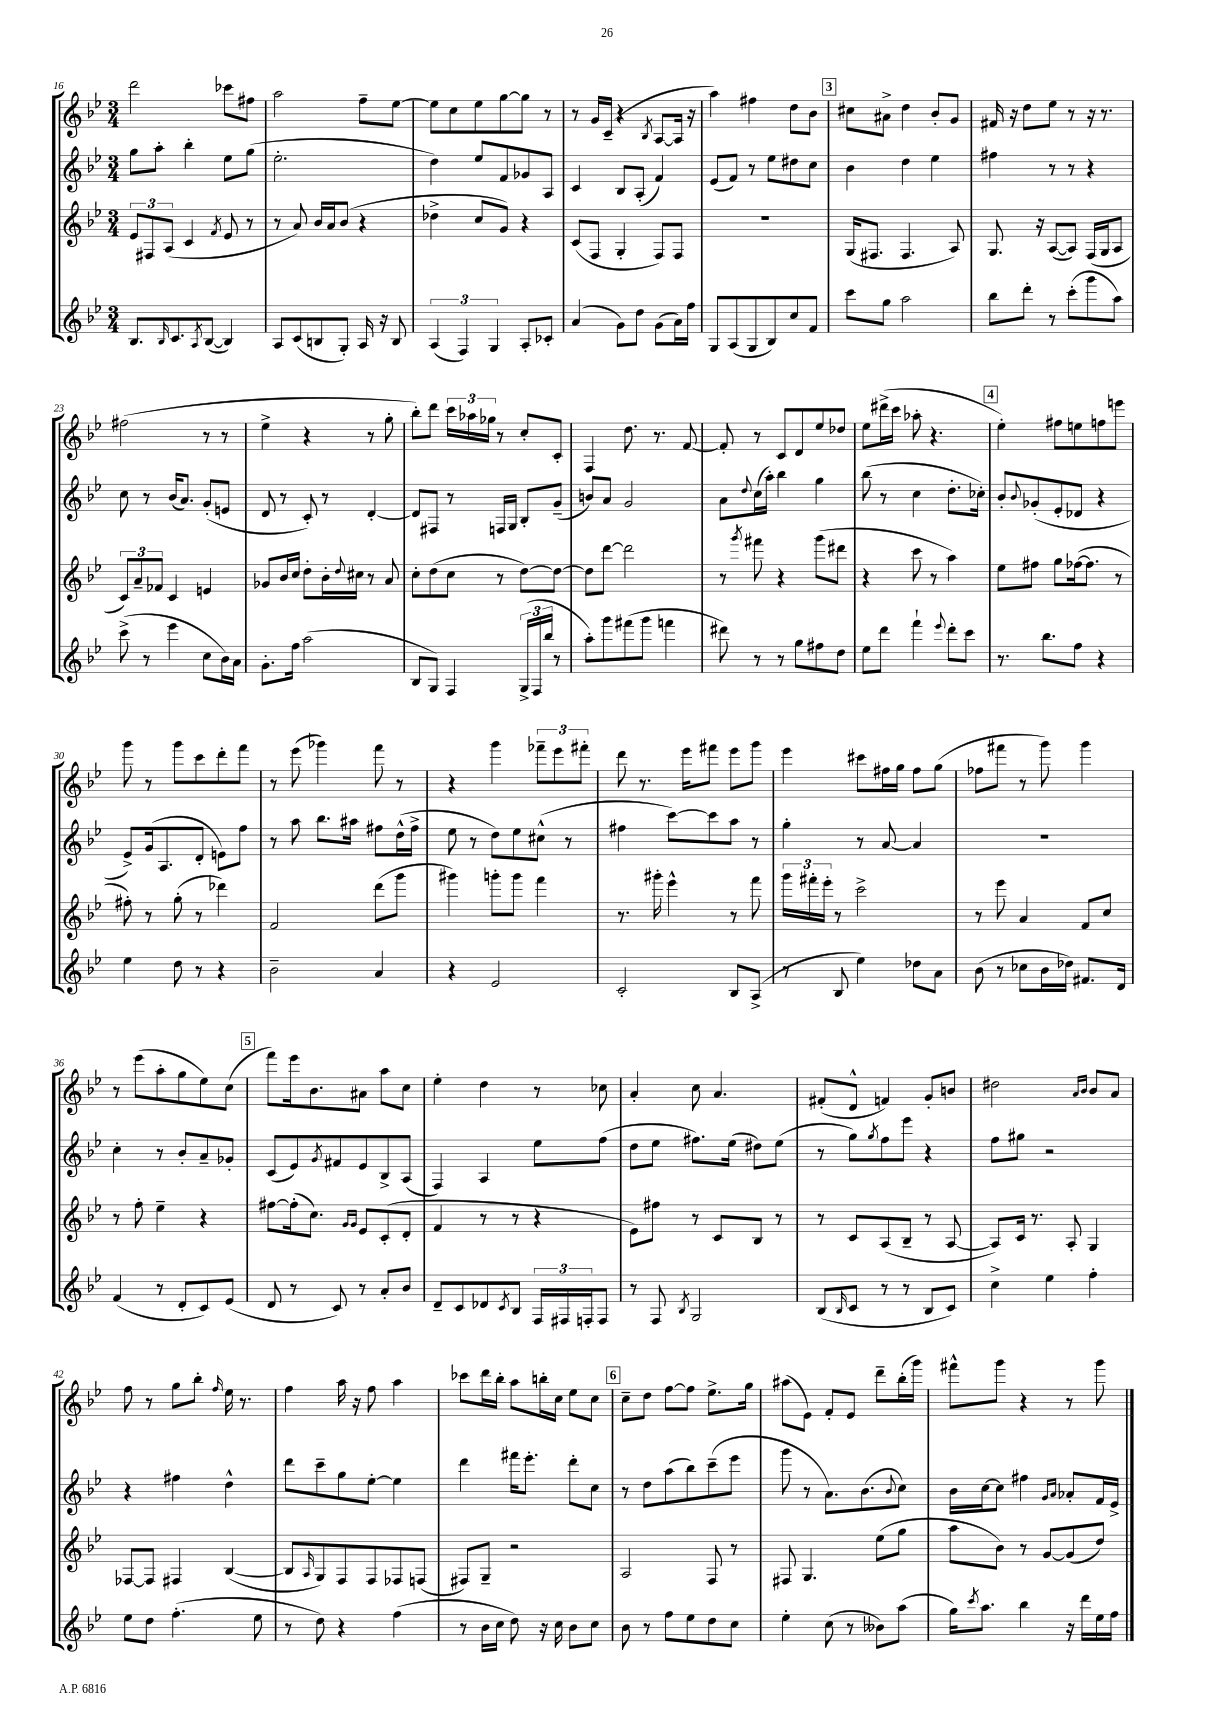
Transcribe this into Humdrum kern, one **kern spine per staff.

**kern	**kern	**kern	**kern
*staff4	*staff3	*staff2	*staff1
*clefG2	*clefG2	*clefG2	*clefG2
*k[b-e-]	*k[b-e-]	*k[b-e-]	*k[b-e-]
*M3/4	*M3/4	*M3/4	*M3/4
8.B-	12e-	8gg	2ddd
.	12F#	.	.
.	.	8aa'	.
.	(12A	.	.
16qqB-	.	.	.
8.c	.	.	.
.	4c	4bb-'	.
8qA	.	.	.
([8B-	.	.	.
.	8qf	.	.
4B-])	8e-	8ee-	8ccc-
.	8r	(8gg	8ff#
=	=	=	=
8A	8r	2.ee-'	2aa
(8c	8a)	.	.
8B	16b-	.	.
.	16a	.	.
8G')	(8b-	.	.
16A	4r	.	8ff~
16r	.	.	.
8B	.	.	[8ee-
=	=	=	=
(6A	4dd-^	4dd)	8ee-]
.	.	.	8cc
6F)	.	.	.
.	8cc	8ee-	8ee-
6G	.	.	.
.	8g)	8f	[8gg
8A'	4r	8g-	8gg]
8c-'	.	8A	8r
=	=	=	=
(4a	(8c	4c	8r
.	8F	.	16g
.	.	.	(16c~
8g)	4G'	8B-	4r
8dd	.	(8A'	.
.	.	.	8qB-
(8g	8F)	4f)	[8A
16a)	8F	.	16A]
16ff	.	.	16r
=	=	=	=
8G	2.r	(8e-	4aa)
(8A	.	8f)	.
8G	.	8r	4ff#
8B-)	.	8ee-	.
8cc	.	8dd#	8dd
8f	.	8cc	8b-
=	=	=	=
8ccc	(16G	4b-	8cc#
.	8.F#	.	.
8gg	.	.	8a#^
2aa	4.F#	4dd	4dd
.	.	4ee-	8b-'
.	8A)	.	8g
=	=	=	=
8bb-	8.G	4ff#	16f#
.	.	.	16r
8ddd'	.	.	8dd
.	16r	.	.
8r	([8A	8r	8ee-
(8ccc'	8A])	8r	8r
8ggg	(16F	4r	16r
.	16G	.	8.r
8aa)	8A	.	.
=	=	=	=
(8ccc^	12c)	8cc	(2ff#
.	12a~	.	.
8r	.	8r	.
.	12f-	.	.
4eee-	4c	(16b-	.
.	.	8.a)	.
8cc	4e	(8g'	8r
16b-)	.	8e	8r
16a	.	.	.
=	=	=	=
8.g'	8g-	8d	4ee-^
.	16b-	8r	.
16ff	16cc	.	.
(2aa	8dd'	8c')	4r
.	16b-'	8r	.
.	8qqdd	.	.
.	16cc#	.	.
.	8r	[4d'	8r
.	8a	.	8gg'
=	=	=	=
8B-	8cc'	8d]	8bb-')
8G)	(8dd	8F#	8ddd
4F	8cc	8r	24ccc
.	.	.	24aa-
.	.	.	24gg-
.	8r	16F	8r
.	.	16G	.
(24G^	[8dd)	8B-'	8cc'
24F	.	.	.
24bb-	.	.	.
8r	8dd_	(8g~	8c'
=	=	=	=
8aa')	8dd]	8b)	4F
8ggg	[8ddd	8a	.
(8fff#	2ddd]	2g	8.dd
8ggg	.	.	.
.	.	.	8.r
4fff	.	.	.
.	.	.	[8f
=	=	=	=
8ddd#)	8r	8a	8f']
.	8qggg	8qqdd	.
8r	8fff#	(16cc	8r
.	.	16aa')	.
8r	4r	4bb-	8c
8gg	.	.	8d
8ff#	(8ggg	4gg	8ee-
8dd	8ddd#	.	8dd-
=	=	=	=
8ee-	4r	(8bb-	8ee-
8ddd	.	8r	(16ddd#^
.	.	.	16ccc
4fff`	8ccc	4cc	8aa-'
.	8r	.	4.r
8qqeee-	.	.	.
8ddd'	4aa)	8.dd'	.
8ccc	.	.	.
.	.	16cc-')	.
=	=	=	=
8.r	8ee-	8b-'	4ee-')
.	.	8qqb-	.
.	8ff#	(8g-'	.
8.bb-	.	.	.
.	8gg	8e-'	8ff#
8ff	([16ff-	8d-	8ee
.	8.ff-]	.	.
4r	.	4r	8ff
.	8r	.	8eee
=	=	=	=
4ee-	8ff#')	8e-^)	8ggg
.	8r	(16g	8r
.	.	8.A	.
8dd	(8gg'	.	8ggg
8r	8r	8d'	8ccc
4r	4ddd-)	8e)	8ddd'
.	.	8ff	8fff
=	=	=	=
2b-~	2f	8r	8r
.	.	8aa	(8eee-
.	.	8.bb-	4ggg-)
.	.	16aa#	.
4a	(8ddd	8ff#	8fff
.	8ggg	(16dd^^	8r
.	.	16ff#^	.
=	=	=	=
4r	4ggg#)	8ee-	4r
.	.	8r	.
2e-	8ggg'	8dd)	4ggg
.	8ggg	8ee-	.
.	4fff	(8cc#^^	12fff-~
.	.	.	12eee-
.	.	8r	.
.	.	.	12fff#'
=	=	=	=
2c'	8.r	4ff#	8ddd
.	.	.	8.r
.	16ggg#'	.	.
.	4eee-^^	[8ccc)	.
.	.	.	16eee-
.	.	8ccc]	8fff#
8B-	8r	8aa	8eee-
(8A^	8fff	8r	8ggg
=	=	=	=
8r	24ggg	4gg'	4eee-
.	24fff#'	.	.
.	24eee-'	.	.
8B-	8r	.	.
4ee-)	2ccc^	8r	8ccc#
.	.	[8a	16ff#
.	.	.	16gg
8dd-	.	4a]	8ff#
8a	.	.	(8gg
=	=	=	=
(8b-	8r	2.r	8ff-
8r	8eee-	.	8fff#
8cc-	4a	.	8r
16b-	.	.	8ggg)
16dd-)	.	.	.
8.f#	8f	.	4ggg
.	8cc	.	.
16d	.	.	.
=	=	=	=
(4f	8r	4cc'	8r
.	8ff'	.	(8eee-
8r	4ee-~	8r	8aa'
8d'	.	8b-'	8gg
8c)	4r	8a~	8ee-)
(8e-	.	8g-'	(8cc
=	=	=	=
8d	[8ff#	(8c	8fff)
8r	(16ff#']	8e-)	16eee-
.	8.cc)	.	8.b-
.	.	8qg	.
8c)	.	8f#	.
.	16qqg	.	.
.	16qqg	.	.
8r	8e-	8e-	8a#
8a'	(8c'	8B-^	8aa
8b-	8d'	(8A	8cc
=	=	=	=
8d~	4f	4F)	4ee-'
8c	.	.	.
8d-	8r	4A	4dd
8qc	.	.	.
8B-	8r	.	.
24F	4r	8ee-	8r
24F#	.	.	.
24F'	.	.	.
8F	.	(8ff	8cc-
=	=	=	=
8r	8e-)	8dd	4a'
8F	8ff#	8ee-	.
8qB-	.	.	.
2G	8r	8.ff#)	8cc
.	8c	.	4.a
.	.	(16ee-	.
.	8B-	8dd#)	.
.	8r	(8ee-	.
=	=	=	=
(8B-	8r	8r	(8f#'
16qqB-	.	.	.
8c	8c	8gg)	8d^^
.	.	8qgg	.
8r	(8A	8ff	4f)
8r	8B-~	8eee-	.
8B-	8r	4r	8g'
8c)	[8A	.	8b
=	=	=	=
4cc^	8A])	8ff	2dd#
.	16c	8gg#	.
.	8.r	.	.
4ee-	.	2r	.
.	8A'	.	.
.	.	.	16qqa
.	.	.	16qqb-
4ff'	4G	.	8b-
.	.	.	8a
=	=	=	=
8ee-	[8F-	4r	8ff
8dd	8F-]	.	8r
(4.ff'	4F#	4ff#	8gg
.	.	.	8bb-'
.	.	.	16qqff
.	([4B-	4dd^^	16ee-
.	.	.	8.r
8ee-	.	.	.
=	=	=	=
8r	8B-]	8ddd	4ff
.	16qqA	.	.
8dd)	8G)	8ccc~	.
4r	8F	8gg	16aa
.	.	.	16r
.	8F	[8ee-'	8ff
(4ff	8F-	4ee-]	4aa
.	(8F	.	.
=	=	=	=
8r	8F#)	4ddd	8ccc-
16b-	8G~	.	16ddd
16cc	.	.	16bb-'
8dd)	2r	16fff#	8aa
.	.	8.eee-'	.
16r	.	.	16bb'
16cc	.	.	16cc
8b-	.	8ddd'	8ee-
8cc	.	8cc	8cc
=	=	=	=
8b-	2A	8r	8cc~
8r	.	8dd	8dd
8ff	.	(8aa	[8ff
8ee-	.	8bb-)	8ff]
8dd	8F	(8ccc~	8.ee-^
8cc	8r	8eee-	.
.	.	.	16gg
=	=	=	=
4ee-'	8F#	8ggg	(8aa#
.	4.G	8r	8e-)
(8cc	.	8.a)	8f'
8r	.	.	8e-
.	.	(8.b-	.
8b--)	(8ee-	.	8ddd~
.	.	8qqb-	.
(8aa	8gg	8cc)	(16bb-'
.	.	.	16ggg)
=	=	=	=
16gg)	8aa	16b-	8fff#^^
8qccc	.	.	.
8.aa	.	[16cc	.
.	8b-)	8cc]	8ggg
4bb-	8r	4ff#	4r
.	[8g	.	.
.	.	16qqg	.
.	.	16qqa	.
16r	(8g]	8a-'	8r
16ddd	.	.	.
16ee-	8dd)	16f	8ggg
16ff	.	16e-^	.
==	==	==	==
*-	*-	*-	*-
